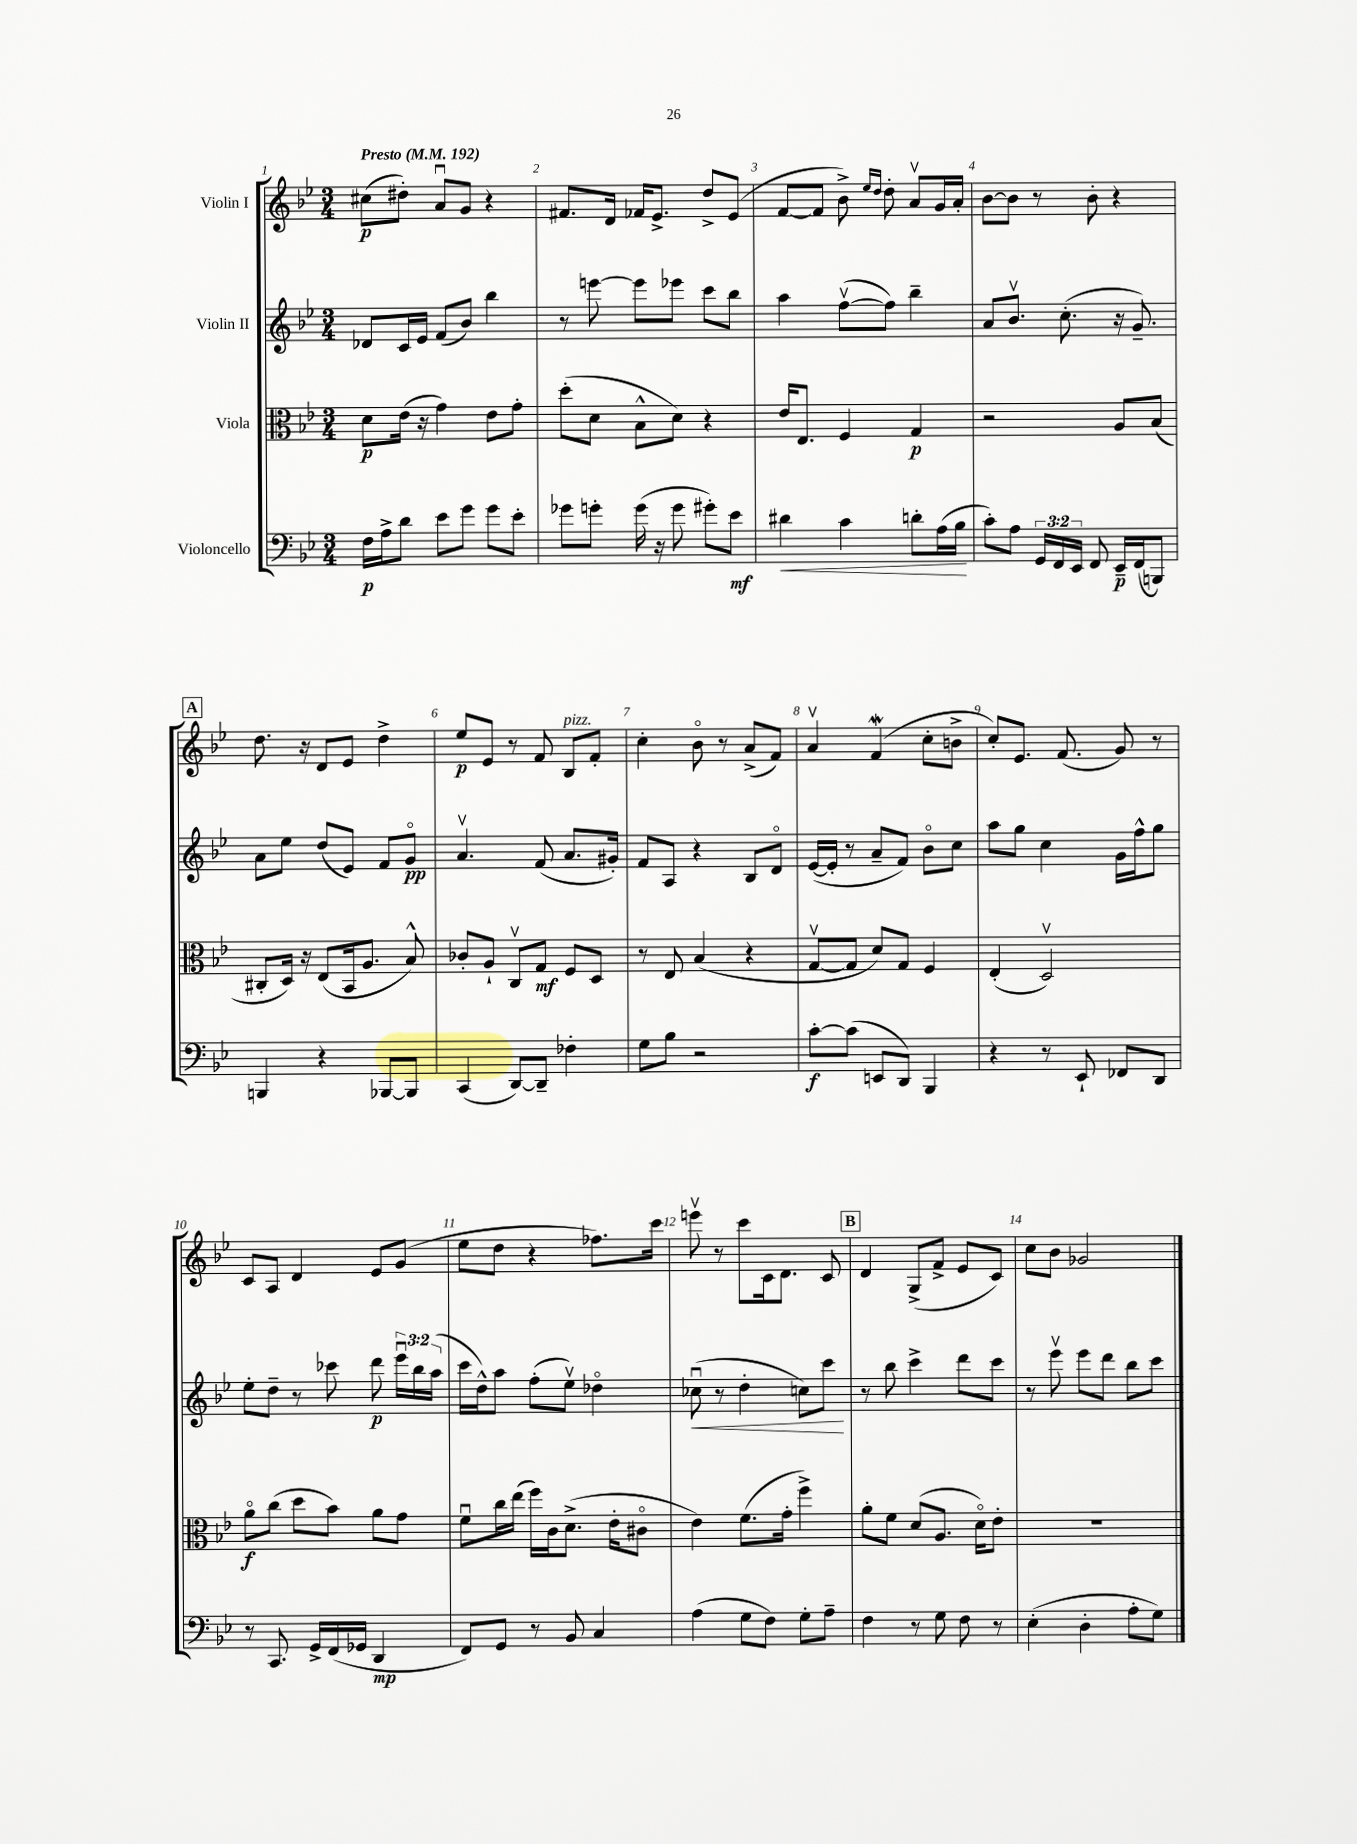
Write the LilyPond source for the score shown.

<<
\new StaffGroup <<
\new Staff = "s0" \with { instrumentName = "Violin I" } {
    \clef treble \key bes \major \numericTimeSignature \time 3/4 \tempo "Presto" 4 = 192
    \autoBeamOff cis''8[\p( dis''8]-.) a'8[\downbow g'8] r4 |
    fis'8.[ d'16] fes'16[ ees'8.]-> d''8[-> ees'8]( |
    f'8[~ f'8] bes'8->) \grace { ees''16[ d''16] } d''8-. a'8[\upbow g'16 a'16]-. |
    bes'8[~ bes'8] r8 bes'8-. r4 |
    \mark \markup { \box "A" } d''8. r16 d'8[ ees'8] d''4-> |
    ees''8[\p ees'8] r8 f'8 bes8[^\markup { \italic "pizz." } f'8]-. |
    c''4-. bes'8\flageolet r8 a'8[->( f'8]) |
    a'4\upbow f'4\mordent( c''8[-. b'8]-> |
    c''8[-.) ees'8.] f'8.( g'8) r8 |
    c'8[ a8] d'4 ees'8[ g'8]( |
    ees''8[ d''8] r4 fes''8.[) c'''16] |
    e'''8\upbow r8 c'''8[ c'16 d'8.] c'8 |
    \mark \markup { \box "B" } d'4 g8[->( f'8]-> ees'8[ c'8]) |
    c''8[ bes'8] ges'2 \bar "|." |
}
\new Staff = "s1" \with { instrumentName = "Violin II" } {
    \clef treble \key bes \major \numericTimeSignature \time 3/4 \override Staff.TupletNumber.text = #tuplet-number::calc-fraction-text
    \autoBeamOff des'8[ c'16 ees'16] f'8[( bes'8]) bes''4 |
    r8 e'''8~ e'''8[ ees'''8] c'''8[ bes''8] |
    a''4 f''8[~\upbow( f''8]) bes''4-- |
    a'8[ bes'8.]\upbow c''8.-.( r16 g'8.--) |
    \mark \markup { \box "A" } a'8[ ees''8] d''8[( ees'8]) f'8[ g'8]\flageolet\pp |
    a'4.\upbow f'8( a'8.[ gis'16]-.) |
    f'8[ a8] r4 bes8[ d'8]\flageolet |
    ees'16[~( ees'16]-. r8 a'8[-- f'8]) bes'8[\flageolet c''8] |
    a''8[ g''8] c''4 g'16[ f''16-^ g''8] |
    ees''8[-. d''8]-- r8 ces'''8 d'''8\p \tuplet 3/2 { ees'''16[\downbow bes''16 a''16]( } |
    c'''16[ d''16-^) a''8] f''8[-.( ees''8]\upbow) des''4\flageolet |
    ces''8\downbow\<( r8 d''4-. c''8[) c'''8]\! |
    \mark \markup { \box "B" } r8 bes''8 c'''4-> d'''8[ c'''8] |
    r8 ees'''8\upbow ees'''8[ d'''8] bes''8[ c'''8] \bar "|." |
}
\new Staff = "s2" \with { instrumentName = "Viola" } {
    \clef alto \key bes \major \numericTimeSignature \time 3/4
    \autoBeamOff d'8[\p ees'16]( r16 g'4) ees'8[ g'8]-. |
    d''8[-.( d'8] bes8[-^ d'8]) r4 |
    ees'16[ ees8.] f4 g4\p |
    r2 a8[ bes8]( |
    \mark \markup { \box "A" } cis8[-. d16]) r16 ees8[( bes,16 a8.] bes8-^) |
    ces'8[-. a8]-! c8[\upbow g8]\mf f8[ d8] |
    r8 ees8 bes4( r4 |
    g8[~\upbow g8] d'8[) g8] f4 |
    ees4-.( d2\upbow) |
    a'8[\flageolet\f c''8]( d''8[ bes'8]) a'8[ g'8] |
    f'8[\downbow c''16 ees''16]( f''16[) c'16 d'8.]->( ees'16[-. cis'8]\flageolet |
    ees'4) f'8.[( g'16]-. f''4->) |
    \mark \markup { \box "B" } a'8[-. f'8] d'8[( a8.] d'16[\flageolet) ees'8]-. |
    R2. \bar "|." |
}
\new Staff = "s3" \with { instrumentName = "Violoncello" } {
    \clef bass \key bes \major \numericTimeSignature \time 3/4 \override Staff.TupletNumber.text = #tuplet-number::calc-fraction-text
    \autoBeamOff f16[\p a16-> d'8] ees'8[ g'8] g'8[ ees'8]-. |
    ges'8[ g'8]-. g'16( r16 g'8 gis'8[-.) ees'8]\mf |
    dis'4\< c'4 d'8[-. a16( bes16]\! |
    c'8[-.) a8] \tuplet 3/2 { g,16[ f,16 ees,16] } f,8 ees,16[--\p f,16( b,,8]) |
    \mark \markup { \box "A" } b,,4 r4 bes,,8[~ bes,,8] |
    c,4( d,8[~) d,8]-- fes4-. |
    g8[ bes8] r2 |
    c'8[~-.\f c'8]( e,8[ d,8]) bes,,4 |
    r4 r8 ees,8-! fes,8[ d,8] |
    r8 c,8. g,16[-> f,16( ges,16] d,4\mp |
    f,8[) g,8] r8 bes,8 c4 |
    a4( g8[ f8]) g8[-. a8]-- |
    \mark \markup { \box "B" } f4 r8 g8 f8 r8 |
    ees4-.( d4-. a8[-. g8]) \bar "|." |
}
>>
>>
\layout { \context { \Score \override BarNumber.break-visibility = ##(#f #t #t) barNumberVisibility = #all-bar-numbers-visible } }
